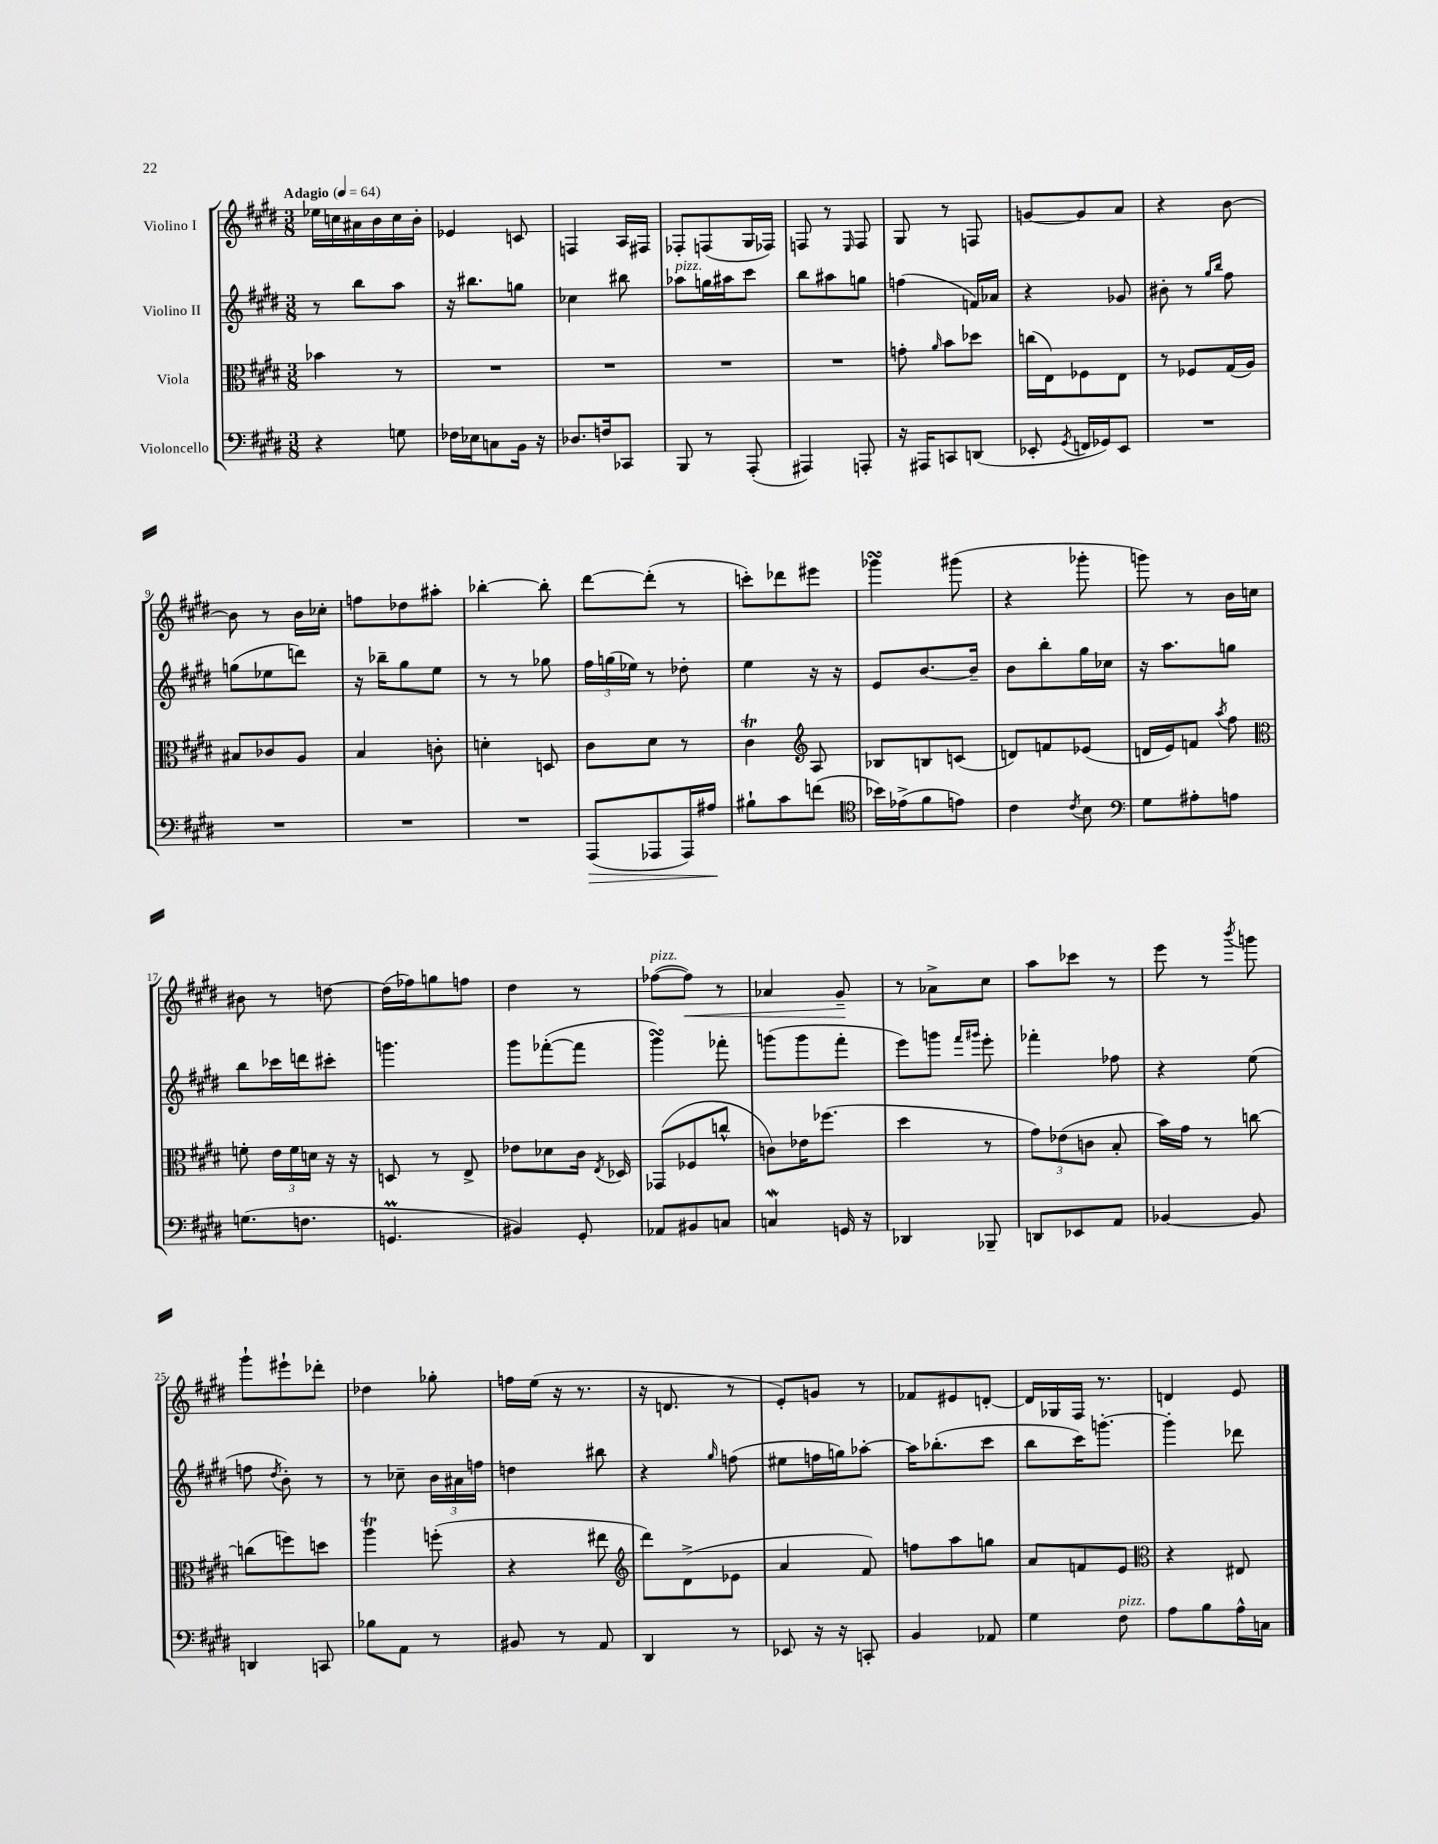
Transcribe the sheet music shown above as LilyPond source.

<<
\new StaffGroup <<
\new Staff = "s0" \with { instrumentName = "Violino I" } {
    \clef treble \key e \major \numericTimeSignature \time 3/8 \tempo "Adagio" 4 = 64
    \autoBeamOff ees''16[ c''16 ais'16 b'16 c''16 b'16]-. |
    ees'4 c'8 |
    f4 a16[ fis16] |
    fes8[-. f8( gis16 fes16]) |
    f8 r8 \grace { e16 } f8 |
    gis8 r8 f8 |
    g'8[~ g'8 a'8] |
    r4 b'8~ |
    b'8 r8 b'16[ ces''16]-. |
    f''8[ des''8 ais''8]-. |
    bes''4~-. bes''8-. |
    dis'''8[~ dis'''8]-.( r8 |
    c'''8[-.) des'''8 eis'''8] |
    ges'''4\turn gis'''8( |
    r4 ges'''8-. |
    g'''8) r8 b'16[ c''16] |
    bis'8 r8 d''8~ |
    d''16[( fes''16) g''8 f''8] |
    dis''4 r8 |
    fes''8[~^\markup { \italic "pizz." }( fes''8]\<) r8 |
    aes'4 gis'8--\! |
    r8 aes'8[-> cis''8] |
    a''8[ ces'''8] r8 |
    e'''8 r8 \acciaccatura { b'''8 } g'''8 |
    gis'''8[-! eis'''8-! des'''8]-. |
    des''4 ges''8-. |
    f''16[ e''16]( r16 r8. |
    r16 d'8. r8 |
    e'8[-.) g'8] r8 |
    fes'8[ eis'8 d'8]~-. |
    d'16[ ges16 fis16] r8. |
    d'4 e'8 \bar "|." |
}
\new Staff = "s1" \with { instrumentName = "Violino II" } {
    \clef treble \key e \major \numericTimeSignature \time 3/8
    \autoBeamOff r8 b''8[ a''8] |
    r16 bis''8.[ g''8] |
    ces''4 bis''8 |
    aes''8[^\markup { \italic "pizz." } g''16 ais''16 cis'''8] |
    b''8[ ais''8 g''8] |
    f''4( f'16[) aes'16] |
    r4 ges'8 |
    bis'8-. r8 \grace { gis''16[ b''16] } fis''8 |
    g''8[( ees''8 d'''8]) |
    r16 bes''16[-- gis''8 e''8] |
    r8 r8 ges''8 |
    \tuplet 3/2 { fis''16[ g''16( ees''16]) } r8 des''8-. |
    e''4 r16 r16 |
    e'8[ b'8.~ b'16]-- |
    b'8[ b''8-. gis''16 ces''16] |
    r16 a''8.[ g''8] |
    b''8[ ces'''16 d'''16 cis'''8]-. |
    g'''4. |
    gis'''8[ fes'''8~-.( fes'''8] |
    gis'''4\turn) fes'''8-. |
    g'''8[( g'''8 fis'''8]-. |
    e'''8[) g'''8] \grace { fis'''16[ gis'''16] } e'''8-. |
    fes'''4-. fes''8 |
    r4 e''8( |
    f''8 \acciaccatura { dis''8 } b'8-.) r8 |
    r8 ces''8-- \tuplet 3/2 { b'16[ ais'16 f''16] } |
    d''4 bis''8 |
    r4 \grace { gis''16 } f''8( |
    eis''8[ f''16 g''16) aes''8]~-. |
    aes''16[ bes''8.-.( cis'''8] |
    b''8[ cis'''16) g'''8.]~-. |
    g'''4-. des'''8 \bar "|." |
}
\new Staff = "s2" \with { instrumentName = "Viola" } {
    \clef alto \key e \major \numericTimeSignature \time 3/8
    \autoBeamOff bes'4 r8 |
    R4. |
    R4. |
    R4. |
    R4. |
    g'8-. \grace { a'16 } b'8[ des''8] |
    c''16[( e16) fes8 e8] |
    r8 fes8[ gis16( a16]) |
    bis8[ ces'8 a8] |
    b4 c'8-. |
    d'4-. d8 |
    cis'8[ dis'8] r8 |
    cis'4\trill \clef treble a8 |
    bes8[ b8 c'8]( |
    d'8[) f'8 ees'8]( |
    d'16[ e'16) f'8] \acciaccatura { a''8 } fis''8 |
    \clef alto f'8-. \tuplet 3/2 { e'16[ f'16 d'16] } r16 r16 |
    d8 r8 e8-> |
    ees'8[ des'8 cis'16] \acciaccatura { e8 } des16 |
    ges,8[( fes8 c''8]-^ |
    c'8[) ees'16 fes''8.]( |
    dis''4 r8 |
    \tuplet 3/2 { gis'8[) ees'8( c'8] } b8-. |
    b'16[) gis'16] r8 c''8~ |
    c''8[( f''8) d''8] |
    a''4\trill f''8-.( |
    r4 eis''8 |
    \clef treble dis'''8[) dis'8->( ees'8] |
    a'4 fis'8) |
    f''8[ a''8 g''8] |
    a'8[ f'8 e'8] |
    \clef alto r4 eis8 \bar "|." |
}
\new Staff = "s3" \with { instrumentName = "Violoncello" } {
    \clef bass \key e \major \numericTimeSignature \time 3/8
    \autoBeamOff r4 g8 |
    fes16[ ees16 c8 b,16] r16 |
    des8.[ f16 ces,8] |
    b,,8 r8 a,,8-.( |
    ais,,4) a,,8-. |
    r16 ais,,16[ c,8 d,8]( |
    ees,8-. \acciaccatura { gis,8 } f,16[ ges,16) ees,8] |
    R4. |
    R4. |
    R4. |
    R4. |
    a,,8[\>( aes,,8 aes,,16) ais16]\! |
    bis8[-! cis'8 f'8]( |
    \clef tenor bes'16[) ees'16->( fis'8 e'8]) |
    cis'4 \acciaccatura { cis'8 } b8 |
    \clef bass gis8[ ais8-. a8] |
    g8.[( f8.] |
    g,4.\prall |
    bis,4) gis,8-. |
    aes,8[ bis,8 c8] |
    c4\mordent g,16 r16 |
    des,4 bes,,8-- |
    d,8[ ees,8 a,8] |
    bes,4~ bes,8 |
    d,4 c,8 |
    bes8[ a,8] r8 |
    bis,8 r8 a,8 |
    dis,4 r8 |
    ees,8 r16 r16 c,8-. |
    b,4 aes,8 |
    gis4 fis8^\markup { \italic "pizz." } |
    a8[ b8 a16-^ c16] \bar "|." |
}
>>
>>
